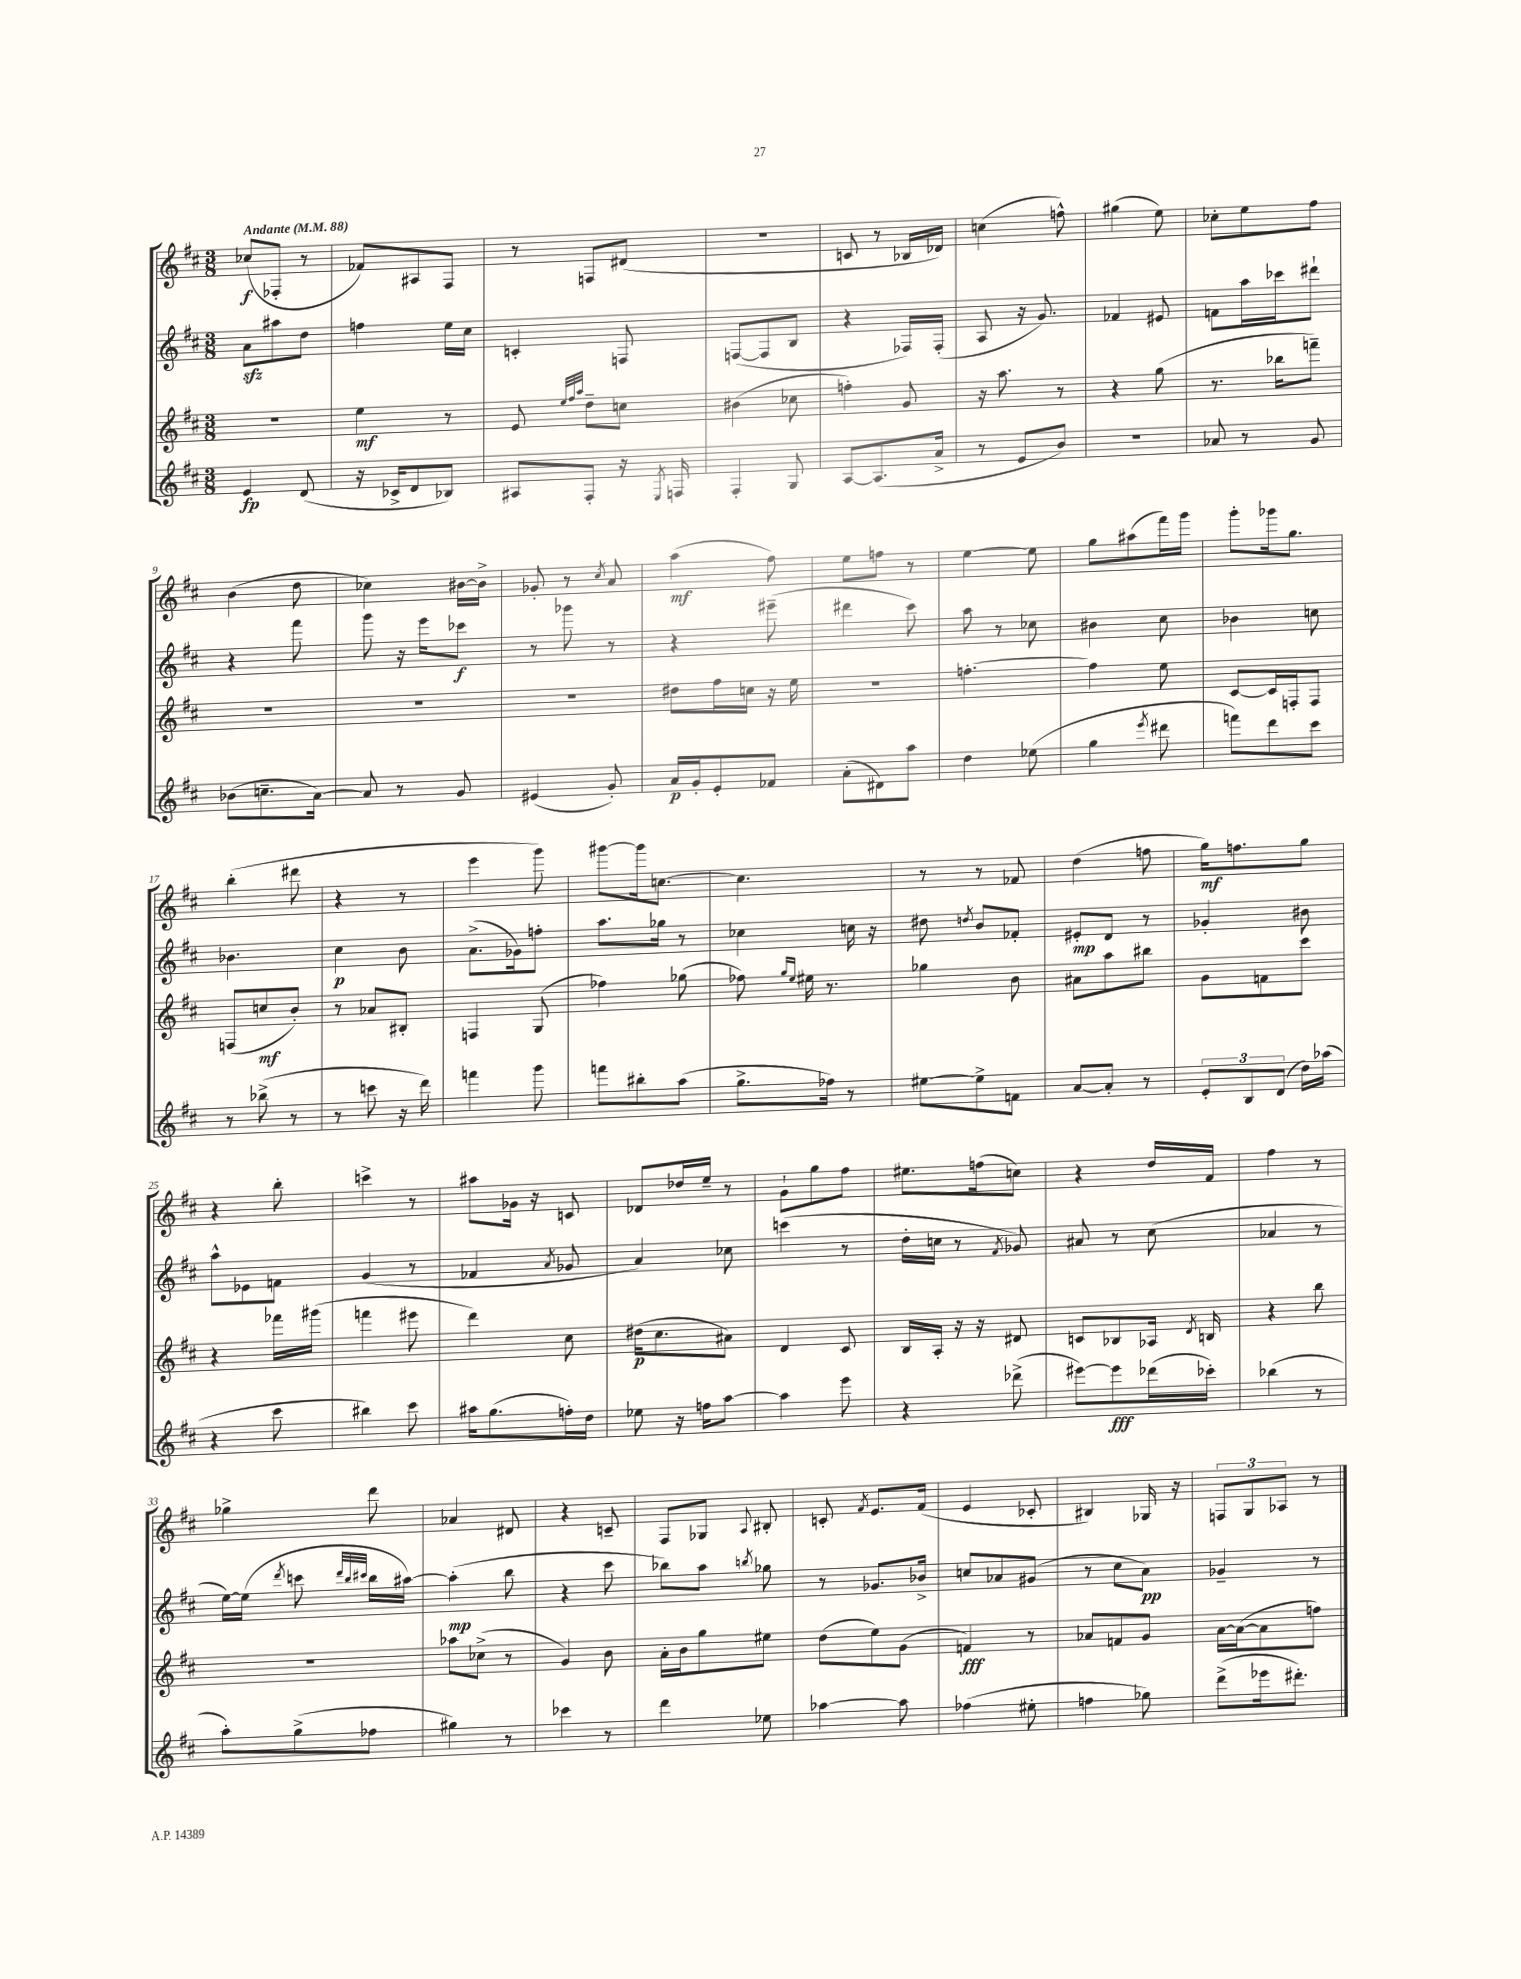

**kern	**dynam	**kern	**dynam	**kern	**dynam	**kern	**dynam
*part4	*part4	*part3	*part3	*part2	*part2	*part1	*part1
*staff4	*staff4	*staff3	*staff3	*staff2	*staff2	*staff1	*staff1
*clefG2	*	*clefG2	*	*clefG2	*	*clefG2	*
*k[f#c#]	*	*k[f#c#]	*	*k[f#c#]	*	*k[f#c#]	*
*M3/8	*	*M3/8	*	*M3/8	*	*M3/8	*
*MM88	*	*MM88	*	*MM88	*	*MM88	*
=1	=1	=1	=1	=1	=1	=1	=1
!	!	!	!	!	!	!LO:TX:a:B:t=Andante	!
4e/	fp	4.r	.	8azz\L	.	(8cc-X/L	f
.	.	.	.	8aa#X\	.	8F-X'/J	.
(8d/	.	.	.	8dd\J	.	8r	.
=2	=2	=2	=2	=2	=2	=2	=2
16r	.	4ee\	mf	4ffn\	.	8f-X/L)	.
16c-X^/KL	.	.	.	.	.	.	.
8d/	.	.	.	.	.	8A#X/	.
8B-X/J)	.	8r	.	16ee\LL	.	8F#/J	.
.	.	.	.	16cc#\JJ	.	.	.
=3	=3	=3	=3	=3	=3	=3	=3
8A#X/L	.	8e/	.	4cn'/	.	8r	.
.	.	32qqee/LLL	.	.	.	.	.
.	.	32qqff#/	.	.	.	.	.
.	.	32qqaa/JJJ	.	.	.	.	.
8F#'/J	.	8dd~\L	.	.	.	8Fn/L	.
16r	.	8ccn\J	.	8Fn/	.	(8d#X/J	.
8qE/	.	.	.	.	.	.	.
16Fn/	.	.	.	.	.	.	.
=4	=4	=4	=4	=4	=4	=4	=4
4F#'/	.	(4b#X\	.	([8Fn/L	.	4.r	.
.	.	.	.	8F/]	.	.	.
8G/	.	8cc-X\	.	8B/J	.	.	.
=5	=5	=5	=5	=5	=5	=5	=5
[8A/L	.	4ffn'\)	.	4r	.	8cn/	.
(8.A/]	.	.	.	.	.	8r	.
.	.	8g/	.	16F-X/LL)	.	16B-X/LL	.
16a^/Jk	.	.	.	(16F-'/JJ	.	16d-X/JJ)	.
=6	=6	=6	=6	=6	=6	=6	=6
8r	.	16r	.	8A/	.	(4ccn\	.
.	.	8.aa\	.	.	.	.	.
8e/L	.	.	.	16r	.	.	.
.	.	.	.	8.g/)	.	.	.
8b/J)	.	8r	.	.	.	8ffn^^\)	.
=7	=7	=7	=7	=7	=7	=7	=7
4.r	.	4r	.	4f-X/	.	(4gg#X\	.
.	.	(8gg\	.	8e#X/	.	8ee\)	.
=8	=8	=8	=8	=8	=8	=8	=8
8a-X/	.	8.r	.	8fn\L	.	8cc-X'\L	.
8r	.	.	.	16aa\L	.	8ee\	.
.	.	16bb-X\KL	.	16ccc-X\J	.	.	.
8g/	.	8fffn~\J)	.	8ddd#X`\J	.	8ff#\J	.
!!LO:LB:g=z
=9	=9	=9	=9	=9	=9	=9	=9
(8b-X\L	.	4.r	.	4r	.	(4b\	.
8.ccn~\	.	.	.	.	.	.	.
.	.	.	.	8fff#\	.	8dd\	.
[16a\Jk)	.	.	.	.	.	.	.
=10	=10	=10	=10	=10	=10	=10	=10
8a/]	.	4.r	.	8ggg\	.	4cc-X\)	.
8r	.	.	.	16r	.	.	.
.	.	.	.	16eee\KL	.	.	.
8g/	.	.	.	8ccc-X\J	f	[16b#X\LL	.
.	.	.	.	.	.	16b#^\JJ]	.
=11	=11	=11	=11	=11	=11	=11	=11
(4e#X/	.	4.r	.	8r	.	8g-X'/	.
.	.	.	.	8ggg-X\	.	8r	.
.	.	.	.	.	.	8qcc#/	.
8g'/)	.	.	.	8r	.	8a/	.
=12	=12	=12	=12	=12	=12	=12	=12
16a/LL	p	8dd#X\L	.	4r	.	(4aa\	mf
16g'/J	.	.	.	.	.	.	.
8e'/	.	16ff#\L	.	.	.	.	.
.	.	16ccn\JJ	.	.	.	.	.
8f-X/J	.	16r	.	(8eee#X~\	.	8ff#\)	.
.	.	16ee\	.	.	.	.	.
=13	=13	=13	=13	=13	=13	=13	=13
(8a'\L	.	4.r	.	4ddd#X\	.	8ee\L	.
8d#X\)	.	.	.	.	.	8ffn\J	.
8aa\J	.	.	.	8ccc#\)	.	8r	.
=14	=14	=14	=14	=14	=14	=14	=14
4dd\	.	[4.ffn'\	.	8aa\	.	[4ee\	.
.	.	.	.	8r	.	.	.
(8ee-X\	.	.	.	8cc-X\	.	8ee\]	.
=15	=15	=15	=15	=15	=15	=15	=15
4gg\	.	4ff\]	.	4b#X\	.	8gg\L	.
.	.	.	.	.	.	(8aa#X\	.
8qeee/	.	.	.	.	.	.	.
8ddd#X\	.	8ee\	.	8cc#\	.	16fff#\L)	.
.	.	.	.	.	.	16ggg\JJ	.
=16	=16	=16	=16	=16	=16	=16	=16
8fffn\L)	.	[8c#/L	.	4b-X\	.	8ggg'\L	.
8ddd\	.	16c#/L]	.	.	.	16ggg-X\k	.
.	.	16Fn'/J	.	.	.	8.gg\J	.
8ccc#\J	.	8F/J	.	8ccn\	.	.	.
!!LO:LB:g=z
=17	=17	=17	=17	=17	=17	=17	=17
8r	.	(8Fn/L	.	4.b-X\	.	(4bb'\	.
(8bb-X^\	.	8ccn/	mf	.	.	.	.
8r	.	8b'/J)	.	.	.	8ddd#X\	.
=18	=18	=18	=18	=18	=18	=18	=18
8r	.	8r	.	4cc#\	p	4r	.
8cccn\	.	8a-X/L	.	.	.	.	.
16r	.	8B#X'/J	.	8b\	.	8r	.
16ddd\)	.	.	.	.	.	.	.
=19	=19	=19	=19	=19	=19	=19	=19
4fffn\	.	4Fn/	.	(8.a^\L	.	4eee\	.
.	.	.	.	16g-X\k)	.	.	.
8ggg\	.	(8G/	.	8ffn'\J	.	8ggg\)	.
=20	=20	=20	=20	=20	=20	=20	=20
8fffn\L	.	4ff-X\)	.	8.aa\L	.	[8ggg#X\L	.
8bb#X'\	.	.	.	.	.	16ggg#\k]	.
.	.	.	.	16gg-X\Jk	.	[8.ccn\J	.
(8aa\J	.	(8gg-X\	.	8r	.	.	.
=21	=21	=21	=21	=21	=21	=21	=21
8.gg^\L	.	8ff-X\)	.	4cc-X\	.	4.cc\]	.
.	.	16qqgg/LL	.	.	.	.	.
.	.	16qqee/JJ	.	.	.	.	.
.	.	16ee#X\	.	.	.	.	.
16ff-X\Jk)	.	8.r	.	.	.	.	.
8r	.	.	.	16ccn\	.	.	.
.	.	.	.	16r	.	.	.
=22	=22	=22	=22	=22	=22	=22	=22
[8ee#X\L	.	4gg-X\	.	8dd#X\	.	8r	.
.	.	.	.	8qddn/	.	.	.
8ee#^\]	.	.	.	8b/L	.	8r	.
8fn\J	.	8b\	.	8f-X'/J	.	8f-X/	.
=23	=23	=23	=23	=23	=23	=23	=23
[8a/L	.	8a#X\L	.	8e#X'/L	mp	(4dd\	.
8a'/J]	.	8aa\	.	8d/J	.	.	.
8r	.	8bb#X\J	.	8r	.	8ffn\	.
=24	=24	=24	=24	=24	=24	=24	=24
12e'/L	.	8g\L	.	4g-X'/	.	16gg\KL)	mf
.	.	.	.	.	.	8.ffn\	.
12B/	.	.	.	.	.	.	.
.	.	8fn\	.	.	.	.	.
(12d/J	.	.	.	.	.	.	.
16dd\LL)	.	8ccc#\J	.	8b#X\	.	8gg\J	.
(16aa-X\JJ	.	.	.	.	.	.	.
!!LO:LB:g=z
=25	=25	=25	=25	=25	=25	=25	=25
4r	.	4r	.	8aa^^\L	.	4r	.
.	.	.	.	8e-X\	.	.	.
8ccc#\	.	16fff-X\LL	.	8fn\J	.	8bb'\	.
.	.	(16ggg#X\JJ	.	.	.	.	.
=26	=26	=26	=26	=26	=26	=26	=26
4bb#X\)	.	4fffn\	.	(4g/	.	4cccn^\	.
8ccc#\	.	8eee#X\	.	8r	.	8r	.
=27	=27	=27	=27	=27	=27	=27	=27
16aa#X\KL	.	4ddd\)	.	4f-X/	.	8aa#X\L	.
(8.gg\	.	.	.	.	.	.	.
.	.	.	.	.	.	16g-X\Jk	.
.	.	.	.	.	.	16r	.
.	.	.	.	8qa/	.	.	.
16ffn'\L)	.	8cc#\	.	8g-X/	.	8cn/	.
16dd\JJ	.	.	.	.	.	.	.
=28	=28	=28	=28	=28	=28	=28	=28
8ee-X\	.	(16dd#X\KL	p	4a/)	.	8d-X/L	.
.	.	8.cc#\	.	.	.	.	.
16r	.	.	.	.	.	16dd-X/L	.
16ffn\KL	.	.	.	.	.	16ee~/JJ	.
[8aa\J	.	8a#X\J)	.	8cc-X\	.	8r	.
=29	=29	=29	=29	=29	=29	=29	=29
4aa\]	.	4d/	.	(4cccn\	.	8g`\L	.
.	.	.	.	.	.	8gg\	.
8eee\	.	8c#/	.	8r	.	8ff#\J	.
=30	=30	=30	=30	=30	=30	=30	=30
4r	.	16B/LL	.	16dd'\LL	.	8.ee#X\L	.
.	.	16A'/JJ	.	16ccn\JJ	.	.	.
.	.	16r	.	8r	.	.	.
.	.	16r	.	.	.	(16ffn\k	.
.	.	.	.	8qf#/	.	.	.
(8ddd-X^\	.	8d#X/	.	8g-X/)	.	8ccn\J)	.
=31	=31	=31	=31	=31	=31	=31	=31
[8eee#X\L)	.	8cn/L	.	8a#X/	.	4r	.
8eee#\]	fff	8B-X/	.	8r	.	.	.
(16ddd-X\L	.	16A-X/Jk	.	(8cc#\	.	16dd/LL	.
.	.	8qd/	.	.	.	.	.
16ccc-X'\JJ)	.	16Bn/	.	.	.	16f#/JJ	.
=32	=32	=32	=32	=32	=32	=32	=32
(4bb-X\	.	4r	.	4a-X/	.	4ff#\	.
8r	.	8bb\	.	8r	.	8r	.
!!LO:LB:g=z
=33	=33	=33	=33	=33	=33	=33	=33
8aa'\L)	.	4.r	.	[16ee\LL)	.	4gg-X^\	.
.	.	.	.	(16ee\JJ]	.	.	.
.	.	.	.	8qddd/	.	.	.
(8gg^\	.	.	.	8cccn\	.	.	.
.	.	.	.	32qqddd/LLL	.	.	.
.	.	.	.	32qqbb/	.	.	.
.	.	.	.	32qqccc#X/JJJ	.	.	.
8ff-X\J	.	.	.	16bb\LL	.	8ddd\	.
.	.	.	.	[16aa#X\JJ)	.	.	.
=34	=34	=34	=34	=34	=34	=34	=34
4gg#X\)	.	8aa-X\L	.	(4aa#'\]	mp	4a-X/	.
.	.	(8cc-X^\J	.	.	.	.	.
8r	.	8r	.	8bb\	.	8d#X/	.
=35	=35	=35	=35	=35	=35	=35	=35
4ccc-X\	.	4g/)	.	4r	.	4r	.
8r	.	8b\	.	8ccc#\	.	8cn~/	.
=36	=36	=36	=36	=36	=36	=36	=36
4ddd\	.	16a'\LL	.	8bb-X\L)	.	8F#/L	.
.	.	16b\J	.	.	.	.	.
.	.	8gg\	.	8aa\J	.	8G-X/J	.
.	.	.	.	8qbbn/	.	8qqA/	.
8ee-X\	.	8ee#X\J	.	8gg-X\	.	8B#X'/	.
=37	=37	=37	=37	=37	=37	=37	=37
[4aa-X\	.	(8dd\L	.	8r	.	8cn'/	.
.	.	.	.	.	.	8qf#/	.
.	.	8ee\)	.	8.g-X/L	.	8.e/L	.
8aa-\]	.	(8g\J	.	.	.	.	.
.	.	.	.	16b-X^/Jk	.	(16f#/Jk	.
=38	=38	=38	=38	=38	=38	=38	=38
(4ff-X\	.	4fn/)	fff	8ccn/L	.	4e/	.
.	.	.	.	8a-X/	.	.	.
8ee#X'\	.	8r	.	(8g#X/J	.	8c-X'/	.
=39	=39	=39	=39	=39	=39	=39	=39
4ffn\	.	8a-X/L	.	8r	.	4B#X/)	.
.	.	8fn/	.	8cc#\L	.	.	.
8gg-X\)	.	8g/J	.	8a\J)	pp	16G-X/	.
.	.	.	.	.	.	16r	.
=40	=40	=40	=40	=40	=40	=40	=40
(8ddd^\L	.	[16a\LL	.	4g-X~/	.	12Fn/L	.
.	.	(16a\J_	.	.	.	.	.
.	.	.	.	.	.	12G/	.
16eee-X\k	.	8a\]	.	.	.	.	.
.	.	.	.	.	.	12A-X/J	.
8.ddd#X'\J)	.	.	.	.	.	.	.
.	.	8ffn\J)	.	8r	.	8r	.
==	==	==	==	==	==	==	==
*-	*-	*-	*-	*-	*-	*-	*-
